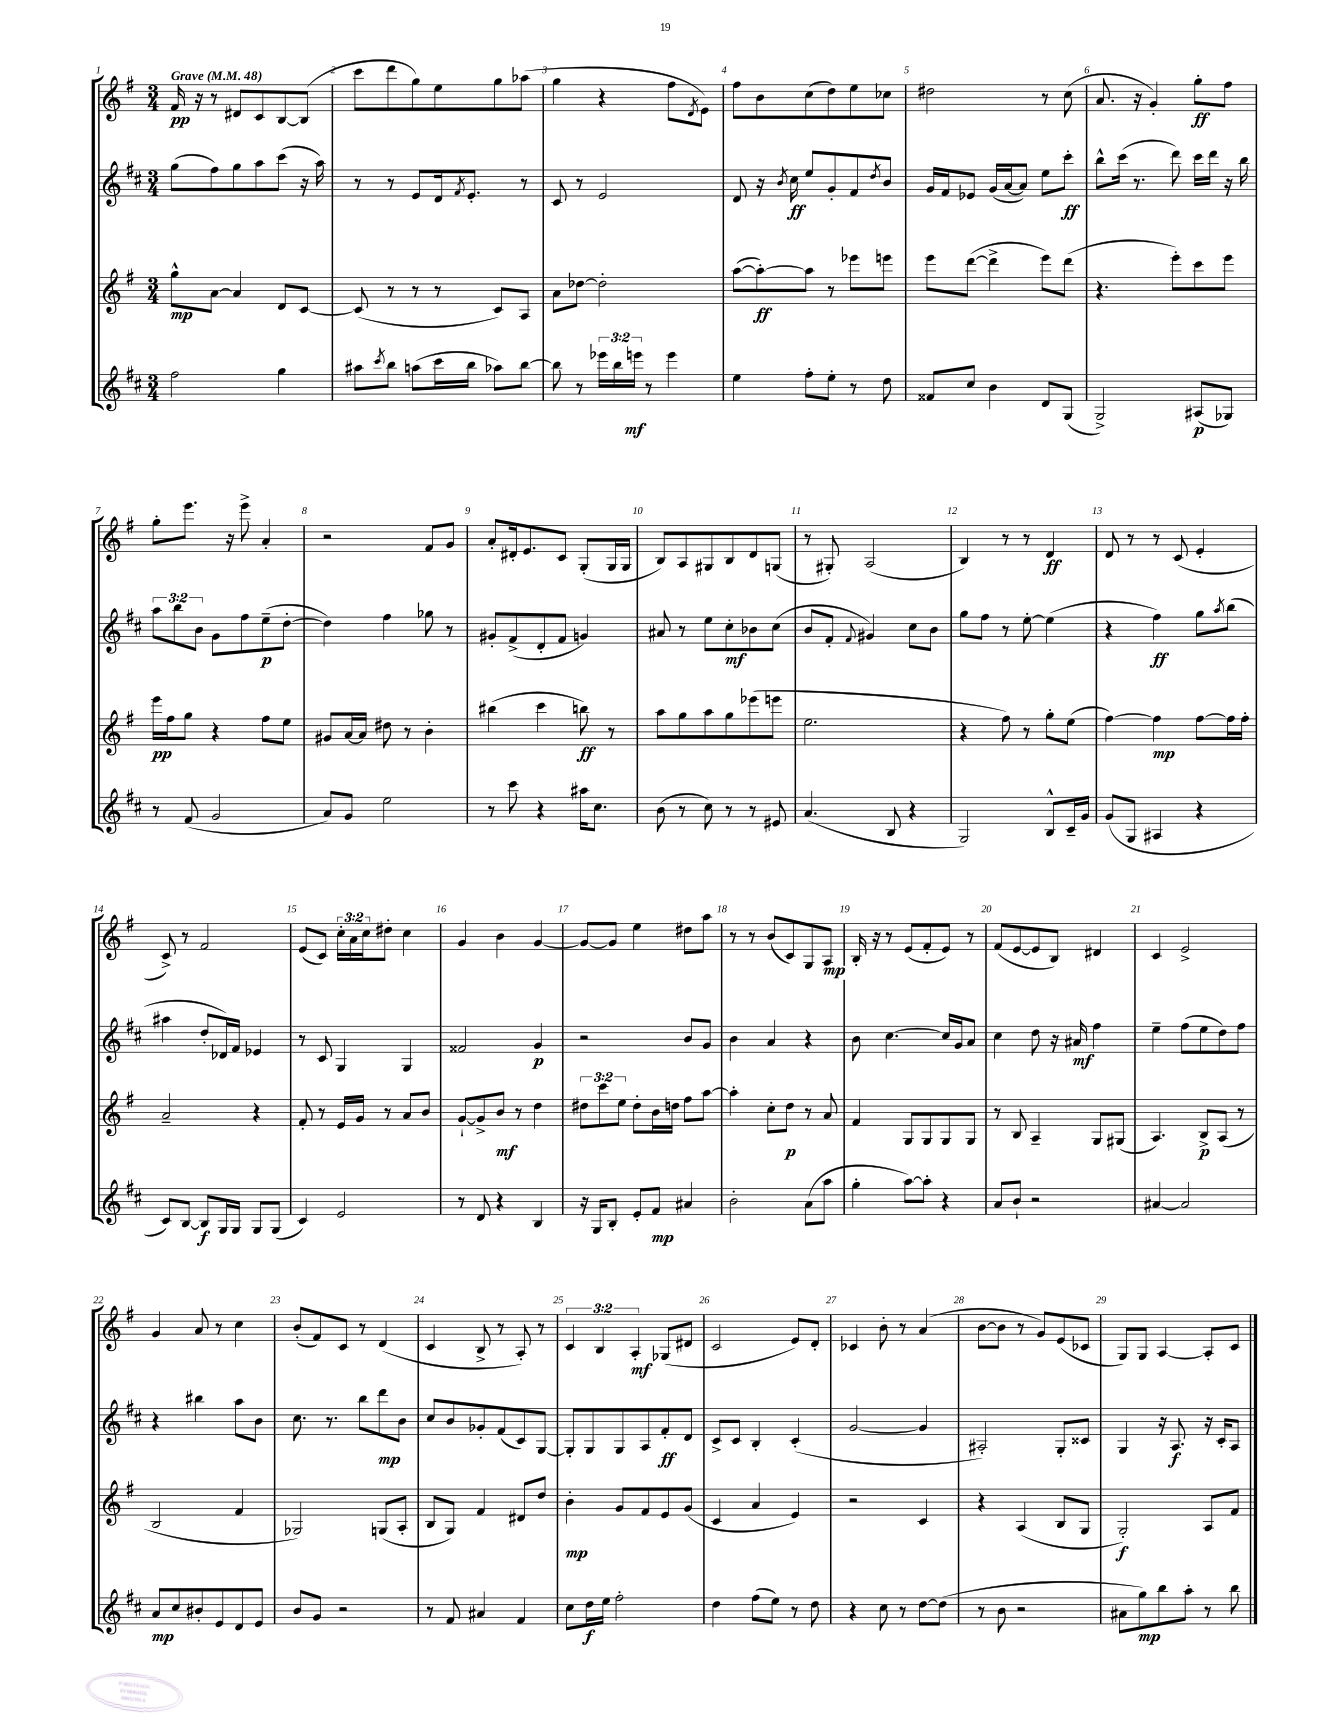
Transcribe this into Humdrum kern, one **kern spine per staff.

**kern	**dynam	**kern	**dynam	**kern	**dynam	**kern	**dynam
*part4	*part4	*part3	*part3	*part2	*part2	*part1	*part1
*staff4	*staff4	*staff3	*staff3	*staff2	*staff2	*staff1	*staff1
*clefG2	*	*clefG2	*	*clefG2	*	*clefG2	*
*k[f#c#]	*	*k[f#]	*	*k[f#c#]	*	*k[f#]	*
*M3/4	*	*M3/4	*	*M3/4	*	*M3/4	*
*MM48	*	*MM48	*	*MM48	*	*MM48	*
=1	=1	=1	=1	=1	=1	=1	=1
!	!	!	!	!	!	!LO:TX:a:B:t=Grave	!
2ff#\	.	8gg^^\L	mp	(8gg\L	.	16f#/	pp
.	.	.	.	.	.	16r	.
.	.	[8a\J	.	8ff#\)	.	8r	.
.	.	4a/]	.	8gg\	.	8d#X/L	.
.	.	.	.	8aa\	.	8c/	.
4gg\	.	8d/L	.	(8ccc#\J	.	[8B/	.
.	.	[8c/J	.	16r	.	(8B/J]	.
.	.	.	.	16aa\)	.	.	.
=2	=2	=2	=2	=2	=2	=2	=2
8aa#X\L	.	(8c/]	.	8r	.	8ccc\L	.
8qccc#/	.	.	.	.	.	.	.
8bb\J	.	8r	.	8r	.	8ddd\	.
(8aan\L	.	8r	.	8e/L	.	8gg\)	.
16ccc#\L	.	8r	.	16d/k	.	8ee\	.
.	.	.	.	8qf#/	.	.	.
16bb\JJ	.	.	.	8.e'/J	.	.	.
8aa-X\L)	.	8c/L)	.	.	.	8gg\	.
[8bb\J	.	8A/J	.	8r	.	(8aa-X\J	.
=3	=3	=3	=3	=3	=3	=3	=3
8bb\]	.	8a\L	.	8c#/	.	4gg\	.
8r	.	[8dd-X\J	.	8r	.	.	.
24eee-X\LL	.	2dd-'\]	.	2e/	.	4r	.
24bb\	.	.	.	.	.	.	.
24eeen\JJ	mf	.	.	.	.	.	.
8r	.	.	.	.	.	.	.
4eee\	.	.	.	.	.	8ff#\L	.
.	.	.	.	.	.	8qd/	.
.	.	.	.	.	.	8e\J)	.
=4	=4	=4	=4	=4	=4	=4	=4
4ee\	.	([8aa\L	.	8d/	.	8ff#\L	.
.	.	8aa'\_)	ff	16r	.	8b\	.
.	.	.	.	8qb/	.	.	.
.	.	.	.	16cc#\	ff	.	.
8ff#'\L	.	8aa\J]	.	8ee/L	.	(8cc\	.
8ee'\J	.	8r	.	8g'/	.	8dd\)	.
8r	.	8eee-X\L	.	8f#/	.	8ee\	.
.	.	.	.	8qdd/	.	.	.
8dd\	.	8eeen\J	.	8b/J	.	8cc-X\J	.
=5	=5	=5	=5	=5	=5	=5	=5
8f##X/L	.	8eee\L	.	16g/LL	.	2dd#X\	.
.	.	.	.	16f#/J	.	.	.
8cc#/J	.	([8ddd\J	.	8e-X/J	.	.	.
4b\	.	4ddd^\]	.	(16g/LL	.	.	.
.	.	.	.	[16a/J	.	.	.
.	.	.	.	8a/J])	.	.	.
8d/L	.	8eee\L)	.	8ee\L	.	8r	.
(8G/J	.	(8ddd\J	.	8ccc#'\J	ff	(8cc\	.
=6	=6	=6	=6	=6	=6	=6	=6
2G^/)	.	4.r	.	8bb^^\L	.	8.a/	.
.	.	.	.	(16ccc#\Jk	.	.	.
.	.	.	.	8.r	.	16r	.
.	.	.	.	.	.	4g'/)	.
.	.	8eee'\L)	.	8ddd\)	.	.	.
(8A#X/L	p	8ccc\	.	16ccc#\LL	.	8gg'\L	ff
.	.	.	.	16ddd\JJ	.	.	.
8G-X/J)	.	8eee\J	.	16r	.	8ff#\J	.
.	.	.	.	16bb\	.	.	.
!!LO:LB:g=z
=7	=7	=7	=7	=7	=7	=7	=7
8r	.	16eee\LL	pp	12aa\L	.	8gg'\L	.
.	.	16ff#\J	.	.	.	.	.
.	.	.	.	12bb\	.	.	.
(8f#/	.	8gg\J	.	.	.	8.eee\J	.
.	.	.	.	12b\J	.	.	.
2g/	.	4r	.	8g\L	.	.	.
.	.	.	.	.	.	16r	.
.	.	.	.	8ff#\	.	8eee^\	.
.	.	8ff#\L	.	(8ee~\	p	4a'/	.
.	.	8ee\J	.	[8dd'\J	.	.	.
=8	=8	=8	=8	=8	=8	=8	=8
8a/L)	.	8g#X/L	.	4dd\])	.	2r	.
8g/J	.	[16a/L	.	.	.	.	.
.	.	16a/JJ]	.	.	.	.	.
2ee\	.	8dd#X\	.	4ff#\	.	.	.
.	.	8r	.	.	.	.	.
.	.	4b'\	.	8gg-X\	.	8f#/L	.
.	.	.	.	8r	.	8g/J	.
=9	=9	=9	=9	=9	=9	=9	=9
8r	.	(4bb#X\	.	8g#X'/L	.	8a'/L	.
8ccc#\	.	.	.	(8f#^/	.	16d#X'/k	.
.	.	.	.	.	.	8.e/	.
4r	.	4ccc\	.	8d'/	.	.	.
.	.	.	.	8f#/J	.	8c/J	.
16aa#X\KL	.	8bbn\)	ff	4gn/)	.	(8G'/L	.
8.cc#\J	.	.	.	.	.	.	.
.	.	8r	.	.	.	16G/L	.
.	.	.	.	.	.	16G/JJ	.
=10	=10	=10	=10	=10	=10	=10	=10
(8b\	.	8aa\L	.	8a#X/	.	8B/L)	.
8r	.	8gg\	.	8r	.	8A/	.
8cc#\)	.	8aa\	.	8ee\L	.	8G#X/	.
8r	.	8gg\	.	8cc#'\	mf	8B/	.
8r	.	(8eee-X\	.	8b-X\	.	8d/	.
8e#X/	.	8eeen\J	.	(8cc#\J	.	(8Gn/J	.
=11	=11	=11	=11	=11	=11	=11	=11
(4.a/	.	2.ee\	.	8b/L	.	8r	.
.	.	.	.	8f#'/J	.	8G#X'/)	.
.	.	.	.	8qqf#/	.	.	.
.	.	.	.	4g#X/)	.	(2A/	.
8B/	.	.	.	.	.	.	.
4r	.	.	.	8cc#\L	.	.	.
.	.	.	.	8b\J	.	.	.
=12	=12	=12	=12	=12	=12	=12	=12
2G/)	.	4r	.	8gg\L	.	4B/)	.
.	.	.	.	8ff#\J	.	.	.
.	.	8ff#\)	.	8r	.	8r	.
.	.	8r	.	[8ee'\	.	8r	.
8B^^/L	.	8gg'\L	.	(4ee\]	.	4d/	ff
16c#~/L	.	(8ee\J	.	.	.	.	.
16g/JJ	.	.	.	.	.	.	.
=13	=13	=13	=13	=13	=13	=13	=13
(8g/L	.	[4ff#\)	.	4r	.	8d/	.
8G/J	.	.	.	.	.	8r	.
4A#X/	.	4ff#\]	mp	4ff#\)	ff	8r	.
.	.	.	.	.	.	(8c/	.
4r	.	[8ff#\L	.	8gg\L	.	4e'/	.
.	.	.	.	8qaa/	.	.	.
.	.	16ff#\L]	.	(8bb\J	.	.	.
.	.	16ff#'\JJ	.	.	.	.	.
!!LO:LB:g=z
=14	=14	=14	=14	=14	=14	=14	=14
8c#/L)	.	2a~/	.	4aa#X\	.	8c^/)	.
[8B/J	.	.	.	.	.	8r	.
8B/L]	f	.	.	8dd'/L	.	2f#/	.
16G/L	.	.	.	16d-X/L)	.	.	.
16G/JJ	.	.	.	16f#/JJ	.	.	.
8G/L	.	4r	.	4e-X/	.	.	.
(8G/J	.	.	.	.	.	.	.
=15	=15	=15	=15	=15	=15	=15	=15
4c#/)	.	8f#'/	.	8r	.	(8e/L	.
.	.	8r	.	8c#/	.	8c/J)	.
2e/	.	16e/LL	.	4G/	.	24cc'\LL	.
.	.	.	.	.	.	24a\	.
.	.	16g/JJ	.	.	.	.	.
.	.	.	.	.	.	24cc\J	.
.	.	8r	.	.	.	8dd#X'\J	.
.	.	8a/L	.	4G/	.	4cc\	.
.	.	8b/J	.	.	.	.	.
=16	=16	=16	=16	=16	=16	=16	=16
8r	.	[8g`/L	.	2f##X/	.	4g/	.
8d/	.	8g^/]	.	.	.	.	.
4r	.	8b/J	mf	.	.	4b\	.
.	.	8r	.	.	.	.	.
4B/	.	4dd\	.	4g/	p	[4g/	.
=17	=17	=17	=17	=17	=17	=17	=17
16r	.	12dd#X\L	.	2r	.	8g/L_	.
16G/KL	.	.	.	.	.	.	.
.	.	12ccc\	.	.	.	.	.
8B'/J	.	.	.	.	.	8g/J]	.
.	.	12ee\J	.	.	.	.	.
8e'/L	.	8dd#'\L	.	.	.	4ee\	.
8f#/J	mp	16b\L	.	.	.	.	.
.	.	16ddn\JJ	.	.	.	.	.
4a#X/	.	8ff#\L	.	8b/L	.	8dd#X\L	.
.	.	[8aa\J	.	8g/J	.	8aa\J	.
=18	=18	=18	=18	=18	=18	=18	=18
2b'\	.	4aa'\]	.	4b\	.	8r	.
.	.	.	.	.	.	8r	.
.	.	8cc'\L	.	4a/	.	(8b/L	.
.	.	8dd\J	p	.	.	8c/)	.
(8a\L	.	8r	.	4r	.	8G/	.
8aa\J	.	8a/	.	.	.	8A/J	mp
=19	=19	=19	=19	=19	=19	=19	=19
4gg'\	.	4f#/	.	8b\	.	16B'/	.
.	.	.	.	.	.	16r	.
.	.	.	.	[4.cc#\	.	8r	.
[8aa\L)	.	8G/L	.	.	.	(8e/L	.
8aa'\J]	.	8G/	.	.	.	8f#'/	.
4r	.	8G/	.	16cc#/LL]	.	8e/J)	.
.	.	.	.	16g/J	.	.	.
.	.	8G/J	.	8a/J	.	8r	.
=20	=20	=20	=20	=20	=20	=20	=20
8a/L	.	8r	.	4cc#\	.	(8f#/L	.
8b`/J	.	8B/	.	.	.	[8e/	.
2r	.	4A~/	.	8dd\	.	8e/]	.
.	.	.	.	16r	.	8B/J)	.
.	.	.	.	16a#X/	mf	.	.
.	.	8G/L	.	4ff#\	.	4d#X/	.
.	.	(8G#X/J	.	.	.	.	.
=21	=21	=21	=21	=21	=21	=21	=21
[4a#X/	.	4.A/)	.	4ee~\	.	4c/	.
2a#/]	.	.	.	(8ff#\L	.	2e^/	.
.	.	8B^/L	p	8ee\	.	.	.
.	.	(8A/J	.	8dd\)	.	.	.
.	.	8r	.	8ff#\J	.	.	.
!!LO:LB:g=z
=22	=22	=22	=22	=22	=22	=22	=22
8a/L	mp	2B/	.	4r	.	4g/	.
8cc#/	.	.	.	.	.	.	.
8b#X'/	.	.	.	4bb#X\	.	8a/	.
8e/	.	.	.	.	.	8r	.
8d/	.	4f#/	.	8aa\L	.	4cc\	.
8e/J	.	.	.	8b\J	.	.	.
=23	=23	=23	=23	=23	=23	=23	=23
8b/L	.	2G-X/)	.	8.cc#\	.	(8b'/L	.
8g/J	.	.	.	.	.	8f#/)	.
.	.	.	.	8.r	.	.	.
2r	.	.	.	.	.	8c/J	.
.	.	.	.	8bb\L	.	8r	.
.	.	(8Gn/L	.	8ddd\	mp	(4d/	.
.	.	8A'/J	.	8b\J	.	.	.
=24	=24	=24	=24	=24	=24	=24	=24
8r	.	8B/L	.	8cc#/L	.	4c/	.
8f#/	.	8G/J)	.	8b/	.	.	.
4a#X/	.	4f#/	.	8g-X'/	.	8B^/	.
.	.	.	.	(8f#/	.	8r	.
4f#/	.	8d#X/L	.	8c#/)	.	8A'/)	.
.	.	8dd/J	.	[8G/J	.	8r	.
=25	=25	=25	=25	=25	=25	=25	=25
8cc#\L	.	4b'\	mp	8G'/L]	.	6c/	.
16dd\L	f	.	.	8G/	.	.	.
.	.	.	.	.	.	6B/	.
16ee\JJ	.	.	.	.	.	.	.
2ff#'\	.	8g/L	.	8G/	.	.	.
.	.	.	.	.	.	6A'/	mf
.	.	8f#/	.	8A/	.	.	.
.	.	8e/	.	8f#'/	ff	(8G-X/L	.
.	.	(8g/J	.	8d/J	.	8d#X/J	.
=26	=26	=26	=26	=26	=26	=26	=26
4dd\	.	4c/	.	8c#^/L	.	2c/	.
.	.	.	.	8c#/J	.	.	.
(8ff#\L	.	4a/	.	4B'/	.	.	.
8ee\J)	.	.	.	.	.	.	.
8r	.	4e/)	.	(4c#'/	.	8e/L)	.
8dd\	.	.	.	.	.	8d'/J	.
=27	=27	=27	=27	=27	=27	=27	=27
4r	.	2r	.	[2g/	.	4c-X/	.
8cc#\	.	.	.	.	.	8b'\	.
8r	.	.	.	.	.	8r	.
[8dd\L	.	4c/	.	4g/]	.	(4a/	.
(8dd\J]	.	.	.	.	.	.	.
=28	=28	=28	=28	=28	=28	=28	=28
8r	.	4r	.	2A#X'/)	.	[8b\L	.
8b\	.	.	.	.	.	8b\J]	.
2r	.	(4A/	.	.	.	8r	.
.	.	.	.	.	.	8g/L)	.
.	.	8B/L	.	8G'/L	.	(8e/	.
.	.	8G/J	.	8c##X/J	.	8c-X/J	.
=29	=29	=29	=29	=29	=29	=29	=29
8a#X\L	.	2G'/)	f	4G/	.	8G/L)	.
8gg\)	mp	.	.	.	.	8G/J	.
8bb\	.	.	.	16r	.	[4A/	.
.	.	.	.	8.A/	f	.	.
8aa'\J	.	.	.	.	.	.	.
8r	.	8A/L	.	16r	.	8A'/L]	.
.	.	.	.	16c#'/KL	.	.	.
8bb\	.	8f#/J	.	8A/J	.	8c/J	.
==	==	==	==	==	==	==	==
*-	*-	*-	*-	*-	*-	*-	*-
